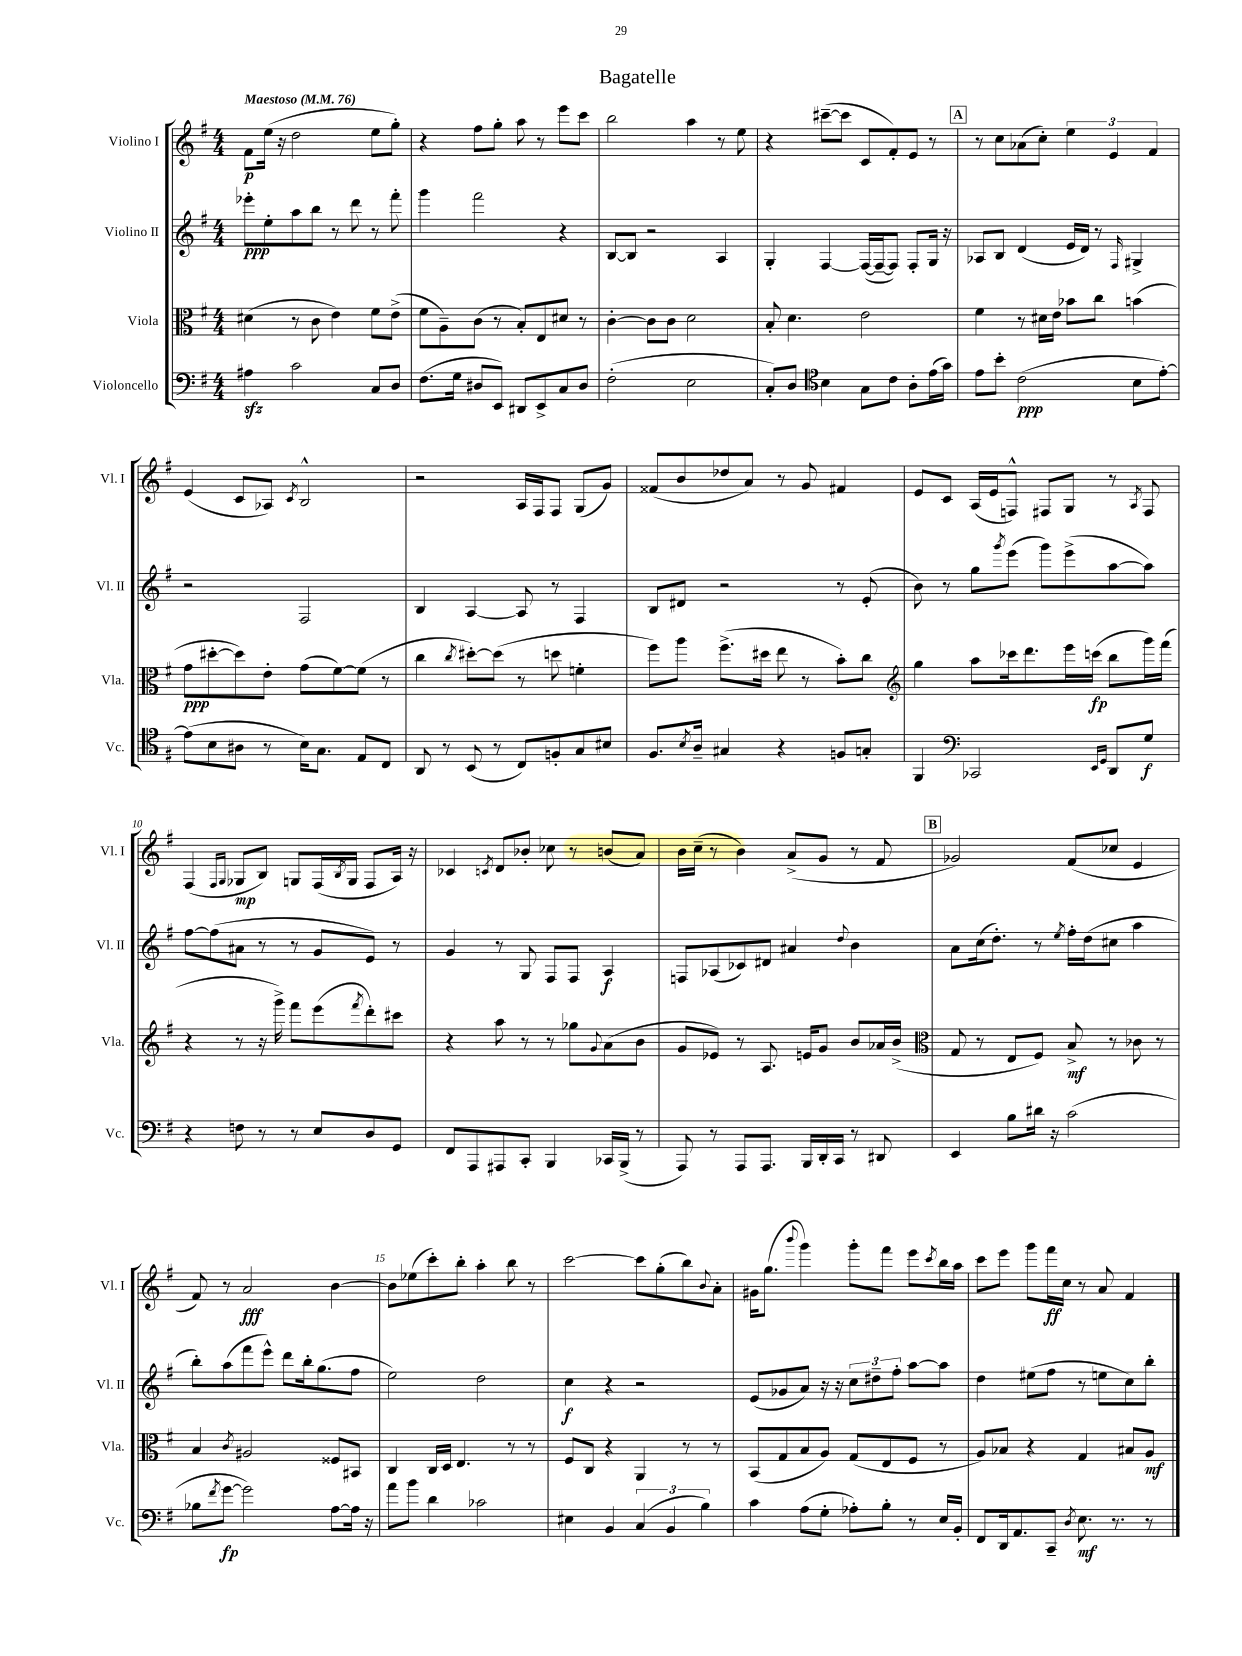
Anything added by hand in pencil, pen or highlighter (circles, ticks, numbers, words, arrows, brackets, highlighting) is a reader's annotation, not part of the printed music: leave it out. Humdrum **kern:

**kern	**kern	**kern	**kern
*staff4	*staff3	*staff2	*staff1
*clefF4	*clefC3	*clefG2	*clefG2
*k[f#]	*k[f#]	*k[f#]	*k[f#]
*M4/4	*M4/4	*M4/4	*M4/4
*MM76	*MM76	*MM76	*MM76
4A#	(4d#	8eee-'	8f#
.	.	8ee'	(16ee
.	.	.	16r
2c	8r	8aa	2dd
.	8c	8bb	.
.	4e)	8r	.
.	.	8ddd	.
8C	8f#	8r	8ee
8D	(8e^	8fff#'	8gg')
=	=	=	=
(8.F#	8f#	4ggg	4r
.	8A~)	.	.
16G	.	.	.
8D#	(8c	2fff#	8ff#
8EE)	8r	.	8gg'
8DD#	8B')	.	8aa
8EE^	8E	.	8r
8C	8d#	4r	8eee
8D#	8r	.	8ccc
=	=	=	=
(2F#'	[4c'	[8B	2bb
.	.	8B]	.
.	8c]	2r	.
.	8c	.	.
2E	2d	.	4aa
.	.	4A	8r
.	.	.	8ee
=	=	=	=
8C')	8B'	4G'	4r
8D	4.d	.	.
*clefC4	*	*	*
4B	.	[4F#	([8ccc#~
.	.	.	8ccc#]
8G	2e	(16F#_	8c
.	.	16F#~_	.
8c	.	8F#])	8f#')
8A'	.	8F#'	8e
(16e	.	16G	8r
16g)	.	16r	.
=	=	=	=
8e	4f#	8A-	8r
8b'	.	8B	8cc
(2c	8r	(4d	(8a-
.	16d#	.	8cc')
.	16e	.	.
.	8b-	16e	6ee
.	.	16d)	.
.	8cc	8r	.
.	.	.	6e
.	.	16qqF#	.
8B	(4b	4G#^	.
.	.	.	6f#
[8e')	.	.	.
=	=	=	=
(8e]	8g	2r	(4e
8B	[8dd#'	.	.
8A#	8dd#])	.	8c
8r	8e'	.	8A-)
.	.	.	8qc
16B)	(8g	2F#	2B^^
8.G	.	.	.
.	[8f#)	.	.
8E	(8f#]	.	.
8C	8r	.	.
=	=	=	=
8AA	4cc	4B	2r
8r	.	.	.
.	8qcc	.	.
(8BB	[8dd#')	[4A	.
8r	(8dd#]	.	.
8C)	8r	8A]	16A
.	.	.	16F#
8F'	8dd	8r	8F#
8G	4f'	4F#	(8G
8B#	.	.	8g)
=	=	=	=
8.F#	8ff#)	8B	(8f##
.	8aa	8d#	8b
8qB	.	.	.
16A~	.	.	.
4G#	(8.ff#^	2r	8dd-
.	.	.	8a)
.	16dd#	.	.
4r	8ee	.	8r
.	8r	.	8g
8F	8b')	8r	4f#
8G'	8cc	(8e'	.
=	=	=	=
*	*clefG2	*	*
4FF#	4gg	8b)	8e
.	.	8r	8c
*clefF4	*	*	*
2CC-	8aa	8gg	(16A
.	.	.	16e
.	.	8qggg	.
.	16ccc-	(8eee	8F^^)
.	8.ddd	.	.
.	.	8ggg)	8F#
.	16eee	(8eee^	8G
.	(16ccc	.	.
16qqEE	.	.	.
16qqGG	.	.	.
8DD	8bb	[8aa	8r
.	.	.	8qA
8G	16ggg)	8aa])	8F#
.	(16fff#	.	.
=	=	=	=
4r	4r	[8ff#	(4F#
.	.	(8ff#]	.
.	.	.	16qqF#
.	.	.	16qqG
8F	8r	8a#	8G-
8r	16r	8r	8B)
.	16ggg^)	.	.
8r	8fff#	8r	8G
8E	(8eee	8g	(16F#
.	.	.	8qB
.	.	.	16G
.	8qfff#	.	.
8D	8ddd')	8e)	8F#
8GG	8ccc#	8r	16A)
.	.	.	16r
=	=	=	=
8FF#	4r	4g	4c-
8AAA	.	.	.
.	.	.	8qc
8AAA#	8aa	8r	8d
8CC'	8r	8G	8b-'
4BBB	8r	8F#	8cc-
.	8gg-	8F#	8r
.	8qqg	.	.
16CC-	(8a	4A	(8b
(16BBB^	.	.	.
8r	8b	.	8a)
=	=	=	=
8AAA)	8g	8F	16b
.	.	.	(16cc~
8r	8e-)	(8A-	8r
8AAA	8r	8c-)	4b)
8.AAA	8.A	8d#	.
.	.	4a#	(8a^
16BBB	16e	.	.
16DD'	8g	.	8g
16CC	.	.	.
.	.	8qqdd	.
8r	8b	4b	8r
8DD#	16a-	.	8f#
.	(16b^	.	.
=	=	=	=
*	*clefC3	*	*
4EE	8G	8a	2g-)
.	8r	(16cc	.
.	.	8.dd')	.
8B	8E	.	.
16d#	8F#)	8r	.
16r	.	.	.
.	.	8qee	.
(2c	8B^	16ff#'	(8f#
.	.	(16dd	.
.	8r	8cc#	8cc-
.	8c-	4aa	4e
.	8r	.	.
=	=	=	=
8B-	4B	8bb')	8f#)
8qf#	.	.	.
[8g	.	(8aa	8r
.	8qc	.	.
2g])	2A#	8fff#	2a
.	.	8eee^^)	.
.	.	8ddd	.
.	.	16bb'	.
.	.	(8.gg	.
[8A	8F##	.	[4b
16A]	8BB#	8ff#	.
16r	.	.	.
=	=	=	=
8a	4C	2ee)	8b]
8b	.	.	(8ee-
4d	16C	.	8ccc')
.	16D	.	.
.	4.E	.	8bb'
2c-	.	2dd	4aa'
.	8r	.	8bb
.	8r	.	8r
=	=	=	=
4E#	8F#	4cc	[2ccc
.	8C	.	.
4BB	4r	4r	.
(6C	4AA	2r	8ccc]
.	.	.	(8gg'
6BB	.	.	.
.	8r	.	8bb)
6B)	.	.	.
.	.	.	8qqb
.	8r	.	8a'
=	=	=	=
4c	(8BB	(8e	16g#
.	.	.	(8.gg
.	8G	8g-	.
.	.	.	8qqbbb
(8A	8B	8a)	4ggg)
8G'	8A)	16r	.
.	.	16r	.
8A-')	(8G	12cc	8ggg'
.	.	12dd#~	.
8B'	8E	.	8fff#
.	.	12ff#'	.
8r	8F#	[8aa	8eee
.	.	.	8qccc
16E	8r	8aa]	16bb
16BB'	.	.	16aa
=	=	=	=
8FF#	8A)	4dd	8ccc
16DD	8B-	.	8eee
8.AA	.	.	.
.	4r	(8ee#	8ggg
8CC~	.	8ff#	16fff#
.	.	.	16cc
8qD	.	.	.
8.E	4G	8r	8r
.	.	8ee	8a
8.r	.	.	.
.	8B#	8cc)	4f#
8r	8A	8bb'	.
==	==	==	==
*-	*-	*-	*-
